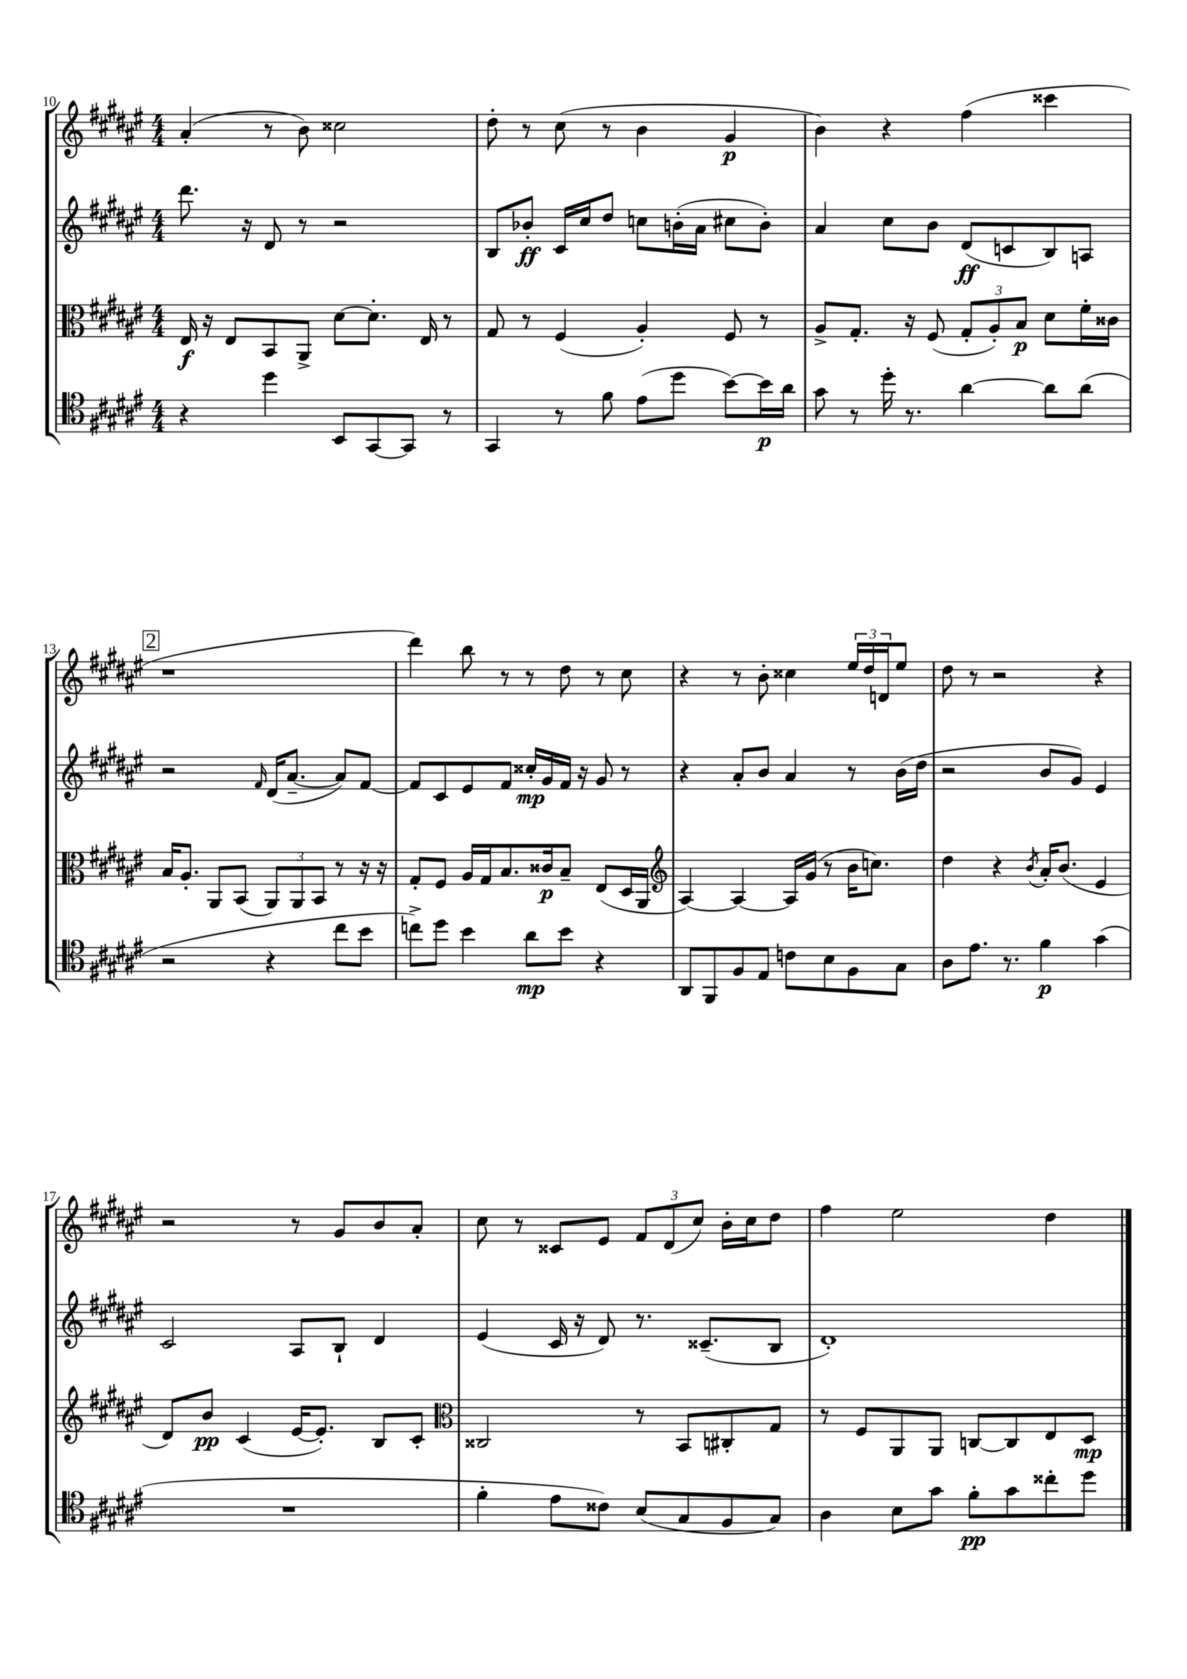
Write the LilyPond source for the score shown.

<<
\new StaffGroup <<
\new Staff = "s0" {
    \clef treble \key fis \major \numericTimeSignature \time 4/4
    ais'4-.( r8 b'8) cisis''2 |
    dis''8-. r8 cis''8( r8 b'4 gis'4\p |
    b'4) r4 fis''4( cisis'''4 |
    \mark \markup { \box "2" } r1 |
    dis'''4) b''8 r8 r8 dis''8 r8 cis''8 |
    r4 r8 b'8-. cisis''4 \tuplet 3/2 { eis''16 dis''16 d'16 } eis''8 |
    dis''8 r8 r2 r4 |
    r2 r8 gis'8 b'8 ais'8-. |
    cis''8 r8 cisis'8 eis'8 \tuplet 3/2 { fis'8 dis'8( cis''8) } b'16-. cis''16 dis''8 |
    fis''4 eis''2 dis''4 \bar "|." |
}
\new Staff = "s1" {
    \clef treble \key fis \major \numericTimeSignature \time 4/4
    dis'''8. r16 dis'8 r8 r2 |
    b8 bes'8-.\ff cis'16 cis''16 dis''8 c''8 b'16-.( ais'16 cis''8 b'8-.) |
    ais'4 cis''8 b'8 dis'8\ff( c'8 b8) a8 |
    \mark \markup { \box "2" } r2 \grace { fis'16 } dis'16( ais'8.~-- ais'8) fis'8~ |
    fis'8 cis'8 eis'8 fis'8 cisis''16-.\mp gis'16 fis'16 r16 gis'8 r8 |
    r4 ais'8-. b'8 ais'4 r8 b'16( dis''16 |
    r2 b'8 gis'8) eis'4 |
    cis'2 ais8 b8-! dis'4 |
    eis'4( cis'16 r16 dis'8) r8. cisis'8.--( b8 |
    dis'1-.) \bar "|." |
}
\new Staff = "s2" {
    \clef alto \key fis \major \numericTimeSignature \time 4/4
    eis16\f r16 eis8 b,8 ais,8-> dis'8~ dis'8.-. eis16 r8 |
    gis8 r8 fis4( ais4-.) fis8 r8 |
    ais8-> gis8.-. r16 fis8( \tuplet 3/2 { gis8-. ais8-.) b8\p } dis'8 fis'16-. cisis'16 |
    \mark \markup { \box "2" } b16 ais8.-. ais,8 b,8( \tuplet 3/2 { ais,8) ais,8 b,8 } r8 r16 r16 |
    gis8-. fis8 ais16 gis16 b8. cisis'16\p b8-- eis8( dis16 ais,16 |
    \clef treble ais4~) ais4~ ais16 gis'16( r8 b'16 c''8.) |
    dis''4 r4 \acciaccatura { b'8 } ais'16-. b'8.( eis'4 |
    dis'8) b'8\pp cis'4( eis'16~ eis'8.-.) b8 cis'8-. |
    \clef alto cisis2 r8 b,8 cis8-. gis8 |
    r8 fis8 ais,8 ais,8 c8~ c8 eis8 dis8\mp \bar "|." |
}
\new Staff = "s3" {
    \clef tenor \key fis \major \numericTimeSignature \time 4/4
    r4 dis''4 b,8 gis,8~ gis,8 r8 |
    gis,4 r8 fis'8 eis'8( dis''8 b'8~) b'16\p ais'16 |
    gis'8 r8 dis''16-. r8. ais'4~ ais'8 ais'8( |
    \mark \markup { \box "2" } r2 r4 cis''8 b'8 |
    c''8->) dis''8 b'4 ais'8\mp b'8 r4 |
    ais,8 fis,8 fis8 eis8 c'8 b8 fis8 gis8 |
    ais8 eis'8. r8. fis'4\p gis'4( |
    R1 |
    fis'4-. eis'8 cisis'8) b8( gis8 fis8 gis8) |
    ais4 b8 gis'8 fis'8-.\pp gis'8 cisis''8-. dis''8 \bar "|." |
}
>>
>>
\layout { \context { \Score currentBarNumber = #10 } }
